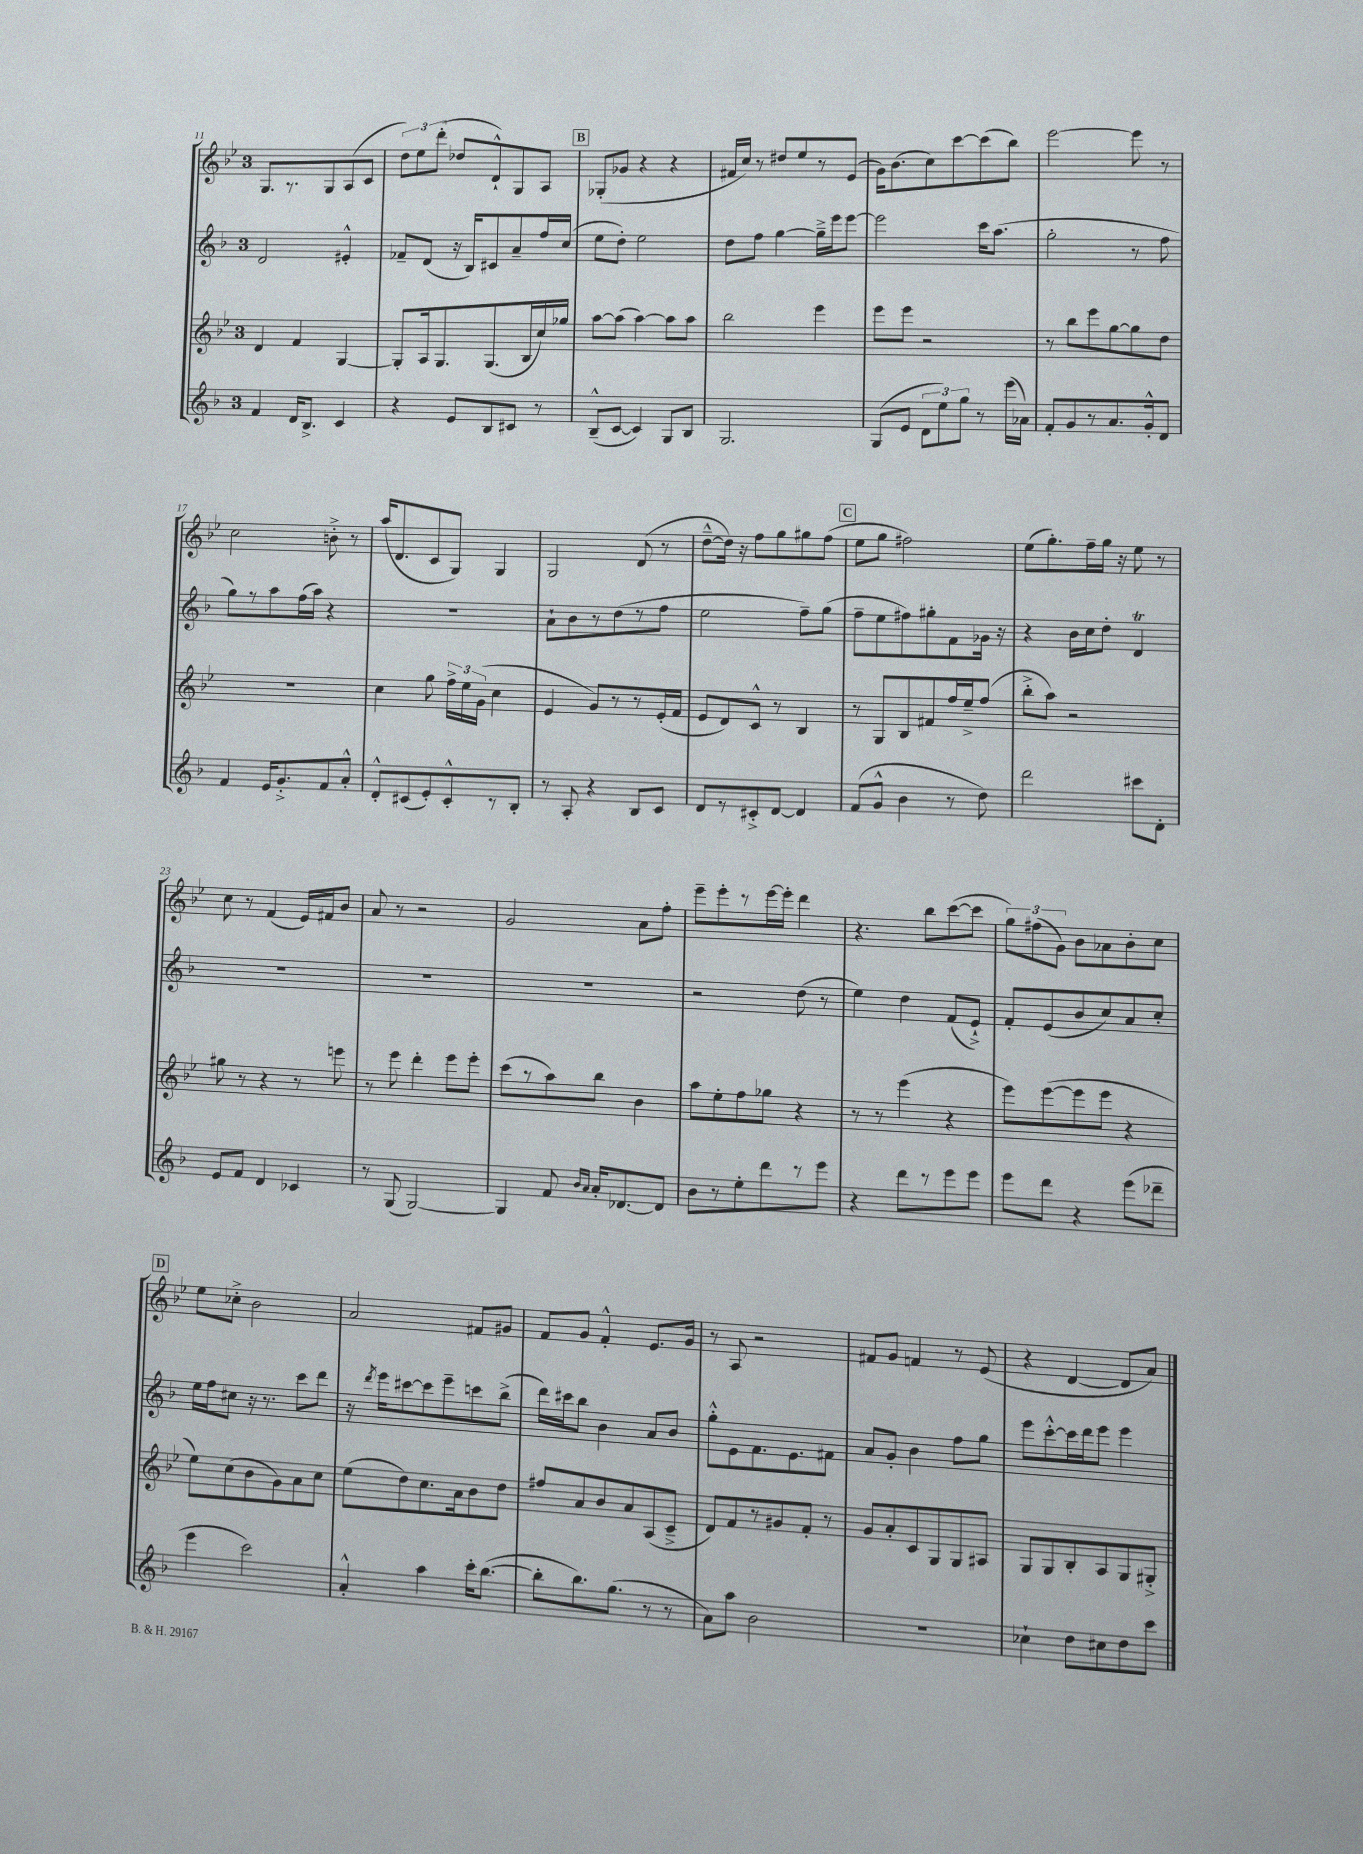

**kern	**kern	**kern	**kern
*part4	*part3	*part2	*part1
*staff4	*staff3	*staff2	*staff1
*clefG2	*clefG2	*clefG2	*clefG2
*k[b-]	*k[b-e-]	*k[b-]	*k[b-e-]
*M3/4	*M3/4	*M3/4	*M3/4
=11	=11	=11	=11
4f/	4d/	2d/	8.G/L
.	.	.	8.r
16d/KL	4f/	.	.
8.B-^/J	.	.	.
.	.	.	8G/
4c/	[4G/	4e#X'^^/	(8A/
.	.	.	8c/J
=12	=12	=12	=12
4r	8G'/L]	8f-X~/L	12dd\L)
.	.	.	12ee-\
.	16A/k	(8d/J	.
.	.	.	(12ddd'\J
.	8.G/	.	.
8e/L	.	16r	8dd-X/L
.	.	16B-/KL)	.
8B-/	(8.G/	8c#X/	8d`^^/)
8c#X/J	.	8a~/	8G/
.	16B-/L	.	.
8r	16cc/)	16ff/L	8A/J
.	16gg-X/JJ	(16cc/JJ	.
!!LO:REH:place=s1:t=B
=13	=13	=13	=13
(8B-~^^/L	[8aa\L	8ee\L	(8G-X'/L
[8c/J	(8aa\J]	8dd'\J)	8g-X/J
4c/])	[4aa\)	2ee\	4r
8G/L	8aa\L]	.	4r
8B-/J	8aa\J	.	.
=14	=14	=14	=14
2.G/	2bb-\	8dd\L	16f#X/LL
.	.	.	16cc/JJ)
.	.	8ff\J	8r
.	.	[4gg\	8dd#X/L
.	.	.	8ee-/
.	4eee-\	16gg~^\LL]	8r
.	.	16eee\J	.
.	.	[8eee\J	(8e-/J
=15	=15	=15	=15
(8G/L	8eee-\L	2eee\]	16g\KL)
.	.	.	(8.b-\
8e/J	8eee-\J	.	.
12d\L	2r	.	8cc\)
12ee\)	.	.	.
.	.	.	[8ccc\
12gg\J	.	.	.
8r	.	16ccc\KL	(8ccc\]
.	.	(8.aa\J	.
(16eee\LL	.	.	8bb-\J)
16a-X\JJ)	.	.	.
=16	=16	=16	=16
8f'/L	8r	2gg'\	[2eee-\
8g/	8bb-\L	.	.
8r	8eee-\	.	.
8.a/	[8gg\	.	.
.	8gg\]	8r	8eee-\]
16g'^^/k	.	.	.
8d/J	8dd\J	8ff\	8r
!!LO:LB:g=z
=17	=17	=17	=17
4f/	2.r	8gg\L)	2cc\
.	.	8r	.
16e/KL	.	8aa\	.
8.g'^/	.	.	.
.	.	(16ff\L	.
.	.	16aa\JJ)	.
8f/	.	4r	8bn'^\
8a'^^/J	.	.	8r
=18	=18	=18	=18
8d'^^/L	4cc\	2.r	(16aa/KL
.	.	.	8.d/
(8c#X/	.	.	.
8e'/)	8gg\	.	8c/
8c#'^^/	24ff^\LL	.	8G/J)
.	24ee-\	.	.
.	(24g\JJ	.	.
8r	4cc\	.	4G/
8B-'/J	.	.	.
=19	=19	=19	=19
8r	4e-/	8a`\L	2G/
8A'/	.	8b-\	.
4r	8g/L)	8r	.
.	8r	(8dd\	.
8B-/L	8r	8r	(8d/
8c/J	(16e-'/L	8ff\J	8r
.	16f/JJ	.	.
=20	=20	=20	=20
8d/L	8e-/L	2ee\	[8dd~^^\L
8r	8d/)	.	16dd\Jk])
.	.	.	16r
8c#X'^/	8c^^/J	.	8ff\L
[8d/J	8r	.	8gg\
4d/]	4B-/	8ff~\L)	8gg#X\
.	.	(8gg\J	(8ff\J
!!LO:REH:place=s1:t=C
=21	=21	=21	=21
(8f/L	8r	8ff~\L	8ee-\L
8g^^/J	8G/L	8ee\	8gg\J
4b-\	8B-/	8ff#X\)	2ff#X\)
.	8f#X/	8gg#X'\	.
8r	16ff/L	8f\	.
.	16ee-~^/J	.	.
8dd\)	(8ff/J	16g-X\Jk	.
.	.	16r	.
=22	=22	=22	=22
2ddd\	8bb-'^\L	4r	(8ee-\L
.	8aa\J)	.	8.gg'\)
.	2r	16b-\LL	.
.	.	16cc\J	16ff~\L
.	.	8dd'\J	16gg\JJ
.	.	.	16r
8ccc#X\L	.	4dT/	8ee-\
8d'\J	.	.	8r
!!LO:LB:g=z
=23	=23	=23	=23
8e/L	8gg#X\	2.r	8cc\
8f/J	8r	.	8r
4d/	4r	.	(4f/
4c-X/	8r	.	16e-/LL)
.	.	.	16f#X/J
.	8eeen\	.	8b-/J
=24	=24	=24	=24
8r	8r	2.r	8a/
(8G/	8eee-\	.	8r
[2G/)	4ddd'\	.	2r
.	8eee-\L	.	.
.	8eee-'\J	.	.
=25	=25	=25	=25
4G/]	(8ccc\L	2.r	2g/
.	8r	.	.
8f/	8aa\)	.	.
16qqb-/LL	.	.	.
16qqa/JJ	.	.	.
16a'/KL	8bb-\J	.	.
[8.d-X/	.	.	.
.	4b-\	.	8a\L
8d-/J]	.	.	8ff'\J
=26	=26	=26	=26
8b-\L	8aa\L	2r	8eee-~\L
8r	8ee-'\	.	8eee-'\
8ee'\	8ff\	.	8r
8ddd\	8gg-X\J	.	[16eee-\L
.	.	.	16eee-'\JJ]
8r	4r	(8dd\	4ddd\
8eee\J	.	8r	.
=27	=27	=27	=27
4r	8r	4ee\)	4.r
.	8r	.	.
8ddd\L	(4eee-\	4dd\	.
8r	.	.	8bb-\L
8eee\	4r	(8f/L	([8ccc\
8eee\J	.	8e`^/J)	8ccc\J]
=28	=28	=28	=28
8eee\L	8eee-\L)	8f'/L	12gg\L)
.	.	.	(12ff#X\
8ddd\J	([8eee-\	(8e/	.
.	.	.	12g\J)
4r	8eee-\]	8b-/	8b-\L
.	8eee-\J	8cc/)	8a-X\
(8eee\L	4r	8a/	8b-'\
8ddd-X~\J	.	8cc'/J	8cc\J
!!LO:LB:g=z
!!LO:REH:place=s1:t=D
=29	=29	=29	=29
4eee\	8ee-\L)	16ee\LL	8ee-\L
.	.	16ff\J	.
.	(8cc\	8cc#X\J	8cc-X'^\J
2ccc\)	8b-\	16r	2b-\
.	.	8.r	.
.	8g\)	.	.
.	8a\	8ccc\L	.
.	8cc\J	8ddd\J	.
=30	=30	=30	=30
4a'^^/	(8ee-\L	16r	2a/
.	.	8qddd/	.
.	.	16eee\KL	.
.	8dd\)	[8ccc#X\	.
4aa\	8.cc\	8ccc#\]	.
.	.	8eee~\	.
.	16a\k	.	.
16ccc'\KL	8b-\	8cccn\	8f#X/L
([8.bb-\J	.	.	.
.	8dd\J	(8bb-^\J	8g#X/J
=31	=31	=31	=31
8bb-'\L]	8ff#X/L	16ddd\LL)	8f/L
.	.	16ccc#X\J	.
8.bb-\)	8a/	8bb-\J	8g/J
.	8b-/	4b-\	4f'^^/
(8.gg\J	.	.	.
.	8a/	.	.
8r	(8A/	8a/L	8.e-/L
8r	8c~^/J	8b-/J	.
.	.	.	16g/Jk
=32	=32	=32	=32
8a\L)	8d/L)	8gg'^^\L	8r
8aa\J	8f/	8e\	8A/
2b-\	8r	8.f\	2r
.	8g#X/	.	.
.	.	8.e\	.
.	8f'/J	.	.
.	8r	8f#X\J	.
=33	=33	=33	=33
2.r	8g/L	8a/L	8f#X/L
.	8a'/	8g'/J	8g/J
.	8c/	4b-\	4fn/
.	8G/	.	.
.	8G/	8ff\L	8r
.	8A#X/J	8gg\J	(8e-/
=34	=34	=34	=34
4cc-X`\	8G/L	8eee\L	4r
.	8G/	[8ccc'^^\	.
8dd\L	8B-'/	16ccc\L]	[4d/
.	.	16ddd\J	.
8cc#X\	8A/	8eee\J	.
8dd\	8G/	4eee\	8d/L]
8ccc\J	8G#X'^/J	.	8a/J)
==	==	==	==
*-	*-	*-	*-
